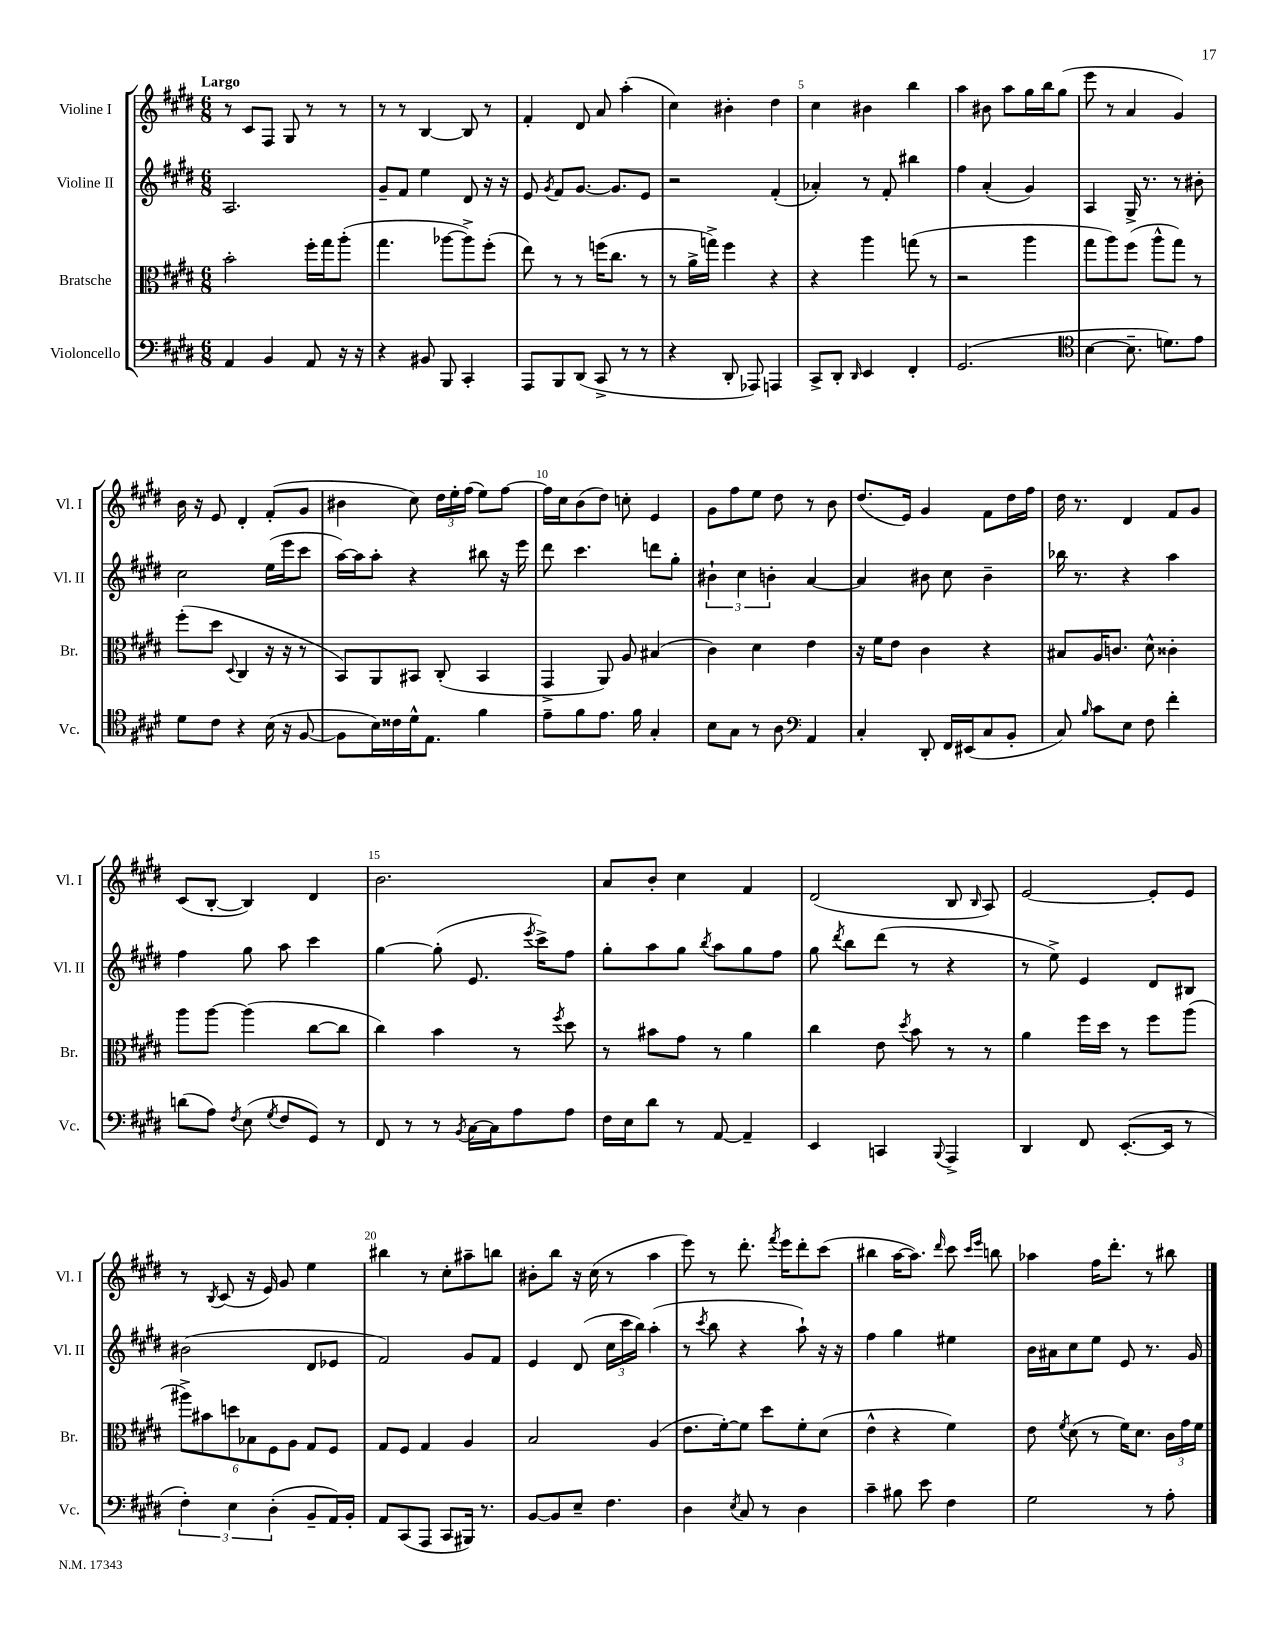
<<
\new StaffGroup <<
\new Staff = "s0" \with { instrumentName = "Violine I" shortInstrumentName = "Vl. I" } {
    \clef treble \key e \major \numericTimeSignature \time 6/8 \tempo "Largo"
    \autoBeamOff r8 cis'8[ fis8] gis8 r8 r8 |
    r8 r8 b4~ b8 r8 |
    fis'4-. dis'8 a'8 a''4-.( |
    cis''4) bis'4-. dis''4 |
    cis''4 bis'4 b''4 |
    a''4 bis'8 a''8[ gis''16 b''16 gis''8]( |
    e'''8 r8 a'4 gis'4) |
    b'16 r16 e'8 dis'4-. fis'8[-.( gis'8] |
    bis'4 cis''8) \tuplet 3/2 { dis''16[ e''16-. fis''16]( } e''8[) fis''8]~ |
    fis''16[ cis''16 b'8( dis''8]) c''8-. e'4 |
    gis'8[ fis''8 e''8] dis''8 r8 b'8 |
    dis''8.[( e'16]) gis'4 fis'8[ dis''16 fis''16] |
    dis''16 r8. dis'4 fis'8[ gis'8] |
    cis'8[( b8]~-. b4) dis'4 |
    b'2. |
    a'8[ b'8]-. cis''4 fis'4 |
    dis'2( b8 \grace { b16 } a8) |
    e'2~ e'8[-. e'8] |
    r8 \acciaccatura { b8 } cis'8( r16 e'16) gis'8 e''4 |
    bis''4 r8 cis''8[-. ais''8-- b''8] |
    bis'8[-. b''8] r16 cis''16( r8 a''4 |
    e'''8) r8 dis'''8.-. \acciaccatura { fis'''8 } e'''16[ dis'''8-. cis'''8]( |
    bis''4 a''16[~ a''8.]) \grace { dis'''16 } cis'''8 \grace { cis'''16[ e'''16] } b''8 |
    aes''4 fis''16[ dis'''8.]-. r8 bis''8 \bar "|." |
}
\new Staff = "s1" \with { instrumentName = "Violine II" shortInstrumentName = "Vl. II" } {
    \clef treble \key e \major \numericTimeSignature \time 6/8
    \autoBeamOff a2. |
    gis'8[-- fis'8] e''4 dis'8 r16 r16 |
    e'8 \acciaccatura { gis'8 } fis'8[ gis'8.]~ gis'8.[ e'8] |
    r2 fis'4-.( |
    aes'4-.) r8 fis'8-. bis''4 |
    fis''4 a'4-.( gis'4) |
    a4 gis16-> r8. r8 bis'8-. |
    cis''2 e''16[( e'''16 cis'''8] |
    a''16[~) a''16 a''8]-. r4 bis''8 r16 e'''16 |
    dis'''8 cis'''4. d'''8[ gis''8]-. |
    \tuplet 3/2 { bis'4-! cis''4 b'4-. } a'4~ |
    a'4 bis'8 cis''8 bis'4-- |
    bes''16 r8. r4 a''4 |
    fis''4 gis''8 a''8 cis'''4 |
    gis''4~ gis''8-.( e'8. \acciaccatura { e'''8 } cis'''16[->) fis''8] |
    gis''8[-. a''8 gis''8] \acciaccatura { b''8 } a''8[ gis''8 fis''8] |
    gis''8 \acciaccatura { dis'''8 } b''8[ dis'''8]( r8 r4 |
    r8 e''8->) e'4 dis'8[ bis8] |
    bis'2( dis'8[ ees'8] |
    fis'2) gis'8[ fis'8] |
    e'4 dis'8( \tuplet 3/2 { cis''16[ cis'''16 b''16]) } a''4-.( |
    r8 \acciaccatura { cis'''8 } b''8 r4 a''8-!) r16 r16 |
    fis''4 gis''4 eis''4 |
    b'16[ ais'16 cis''8 e''8] e'8 r8. gis'16 \bar "|." |
}
\new Staff = "s2" \with { instrumentName = "Bratsche" shortInstrumentName = "Br." } {
    \clef alto \key e \major \numericTimeSignature \time 6/8
    \autoBeamOff b'2-. fis''16[-. gis''16 a''8]-.( |
    gis''4. aes''8[~ aes''8->) fis''8]-.( |
    e''8) r8 r8 f''16[( cis''8.] r8 |
    r8 a'16[-> g''16]->) fis''4 r4 |
    r4 a''4 g''8( r8 |
    r2 a''4 |
    gis''8[ a''8) fis''8]( a''8[-^ gis''8]) r8 |
    fis''8[-.( dis''8] \appoggiatura { dis8 } cis4 r16 r16 r8 |
    b,8[) a,8 bis,8] cis8-.( bis,4 |
    gis,4-> a,8) a8 bis4( |
    cis'4) dis'4 e'4 |
    r16 fis'16[ e'8] cis'4 r4 |
    bis8[ a16 c'8.] dis'8-^ cisis'4-. |
    a''8[ a''8]~ a''4( cis''8[~ cis''8] |
    cis''4) b'4 r8 \acciaccatura { fis''8 } dis''8 |
    r8 bis'8[ gis'8] r8 a'4 |
    cis''4 e'8 \acciaccatura { dis''8 } b'8 r8 r8 |
    a'4 fis''16[ dis''16] r8 fis''8[ a''8]( |
    \tuplet 6/4 { ais''8[->) bis'8 d''8 bes8 fis8 a8] } gis8[ fis8] |
    gis8[ fis8] gis4 a4 |
    b2 a4( |
    e'8.[ fis'16~-.) fis'8] dis''8[ fis'8-. dis'8]( |
    e'4-^ r4 fis'4) |
    e'8 \acciaccatura { fis'8 } dis'8( r8 fis'16[) dis'8.] \tuplet 3/2 { cis'16[ gis'16 fis'16] } \bar "|." |
}
\new Staff = "s3" \with { instrumentName = "Violoncello" shortInstrumentName = "Vc." } {
    \clef bass \key e \major \numericTimeSignature \time 6/8
    \autoBeamOff a,4 b,4 a,8 r16 r16 |
    r4 bis,8 b,,8 cis,4-. |
    a,,8[ b,,8 dis,8]( cis,8-> r8 r8 |
    r4 dis,8-. aes,,8) a,,4 |
    cis,8[-> dis,8]-. \grace { dis,16 } e,4 fis,4-. |
    gis,2.( |
    \clef tenor b4~ b8.-- d'8.[) e'8] |
    dis'8[ cis'8] r4 b16( r16 fis8~ |
    fis8[ b16) cisis'16 dis'16-^ e8.] fis'4 |
    e'8[-- fis'8 e'8.] fis'16 gis4-. |
    b8[ gis8] r8 a8 \clef bass a,4 |
    cis4-. dis,8-. fis,16[ eis,16( cis8 b,8]-. |
    cis8) \grace { b16 } cis'8[ e8] fis8 fis'4-. |
    d'8[( a8]) \acciaccatura { fis8 } e8( \acciaccatura { gis8 } fis8[ gis,8]) r8 |
    fis,8 r8 r8 \acciaccatura { b,8 } cis16[~ cis16 a8 a8] |
    fis16[ e16 dis'8] r8 a,8~ a,4-- |
    e,4 c,4 \appoggiatura { b,,8 } a,,4-> |
    dis,4 fis,8 e,8.[~-.( e,16] r8 |
    \tuplet 3/2 { fis4-.) e4 dis4-.( } b,8[-- a,16) b,16]-. |
    a,8[ cis,8( a,,8] cis,8[ bis,,16]) r8. |
    b,8[~ b,8 e8]-- fis4. |
    dis4 \acciaccatura { e8 } cis8 r8 dis4 |
    cis'4-- bis8 e'8 fis4 |
    gis2 r8 a8-. \bar "|." |
}
>>
>>
\layout { \context { \Score \override BarNumber.break-visibility = ##(#f #t #t) barNumberVisibility = #(every-nth-bar-number-visible 5) } }
